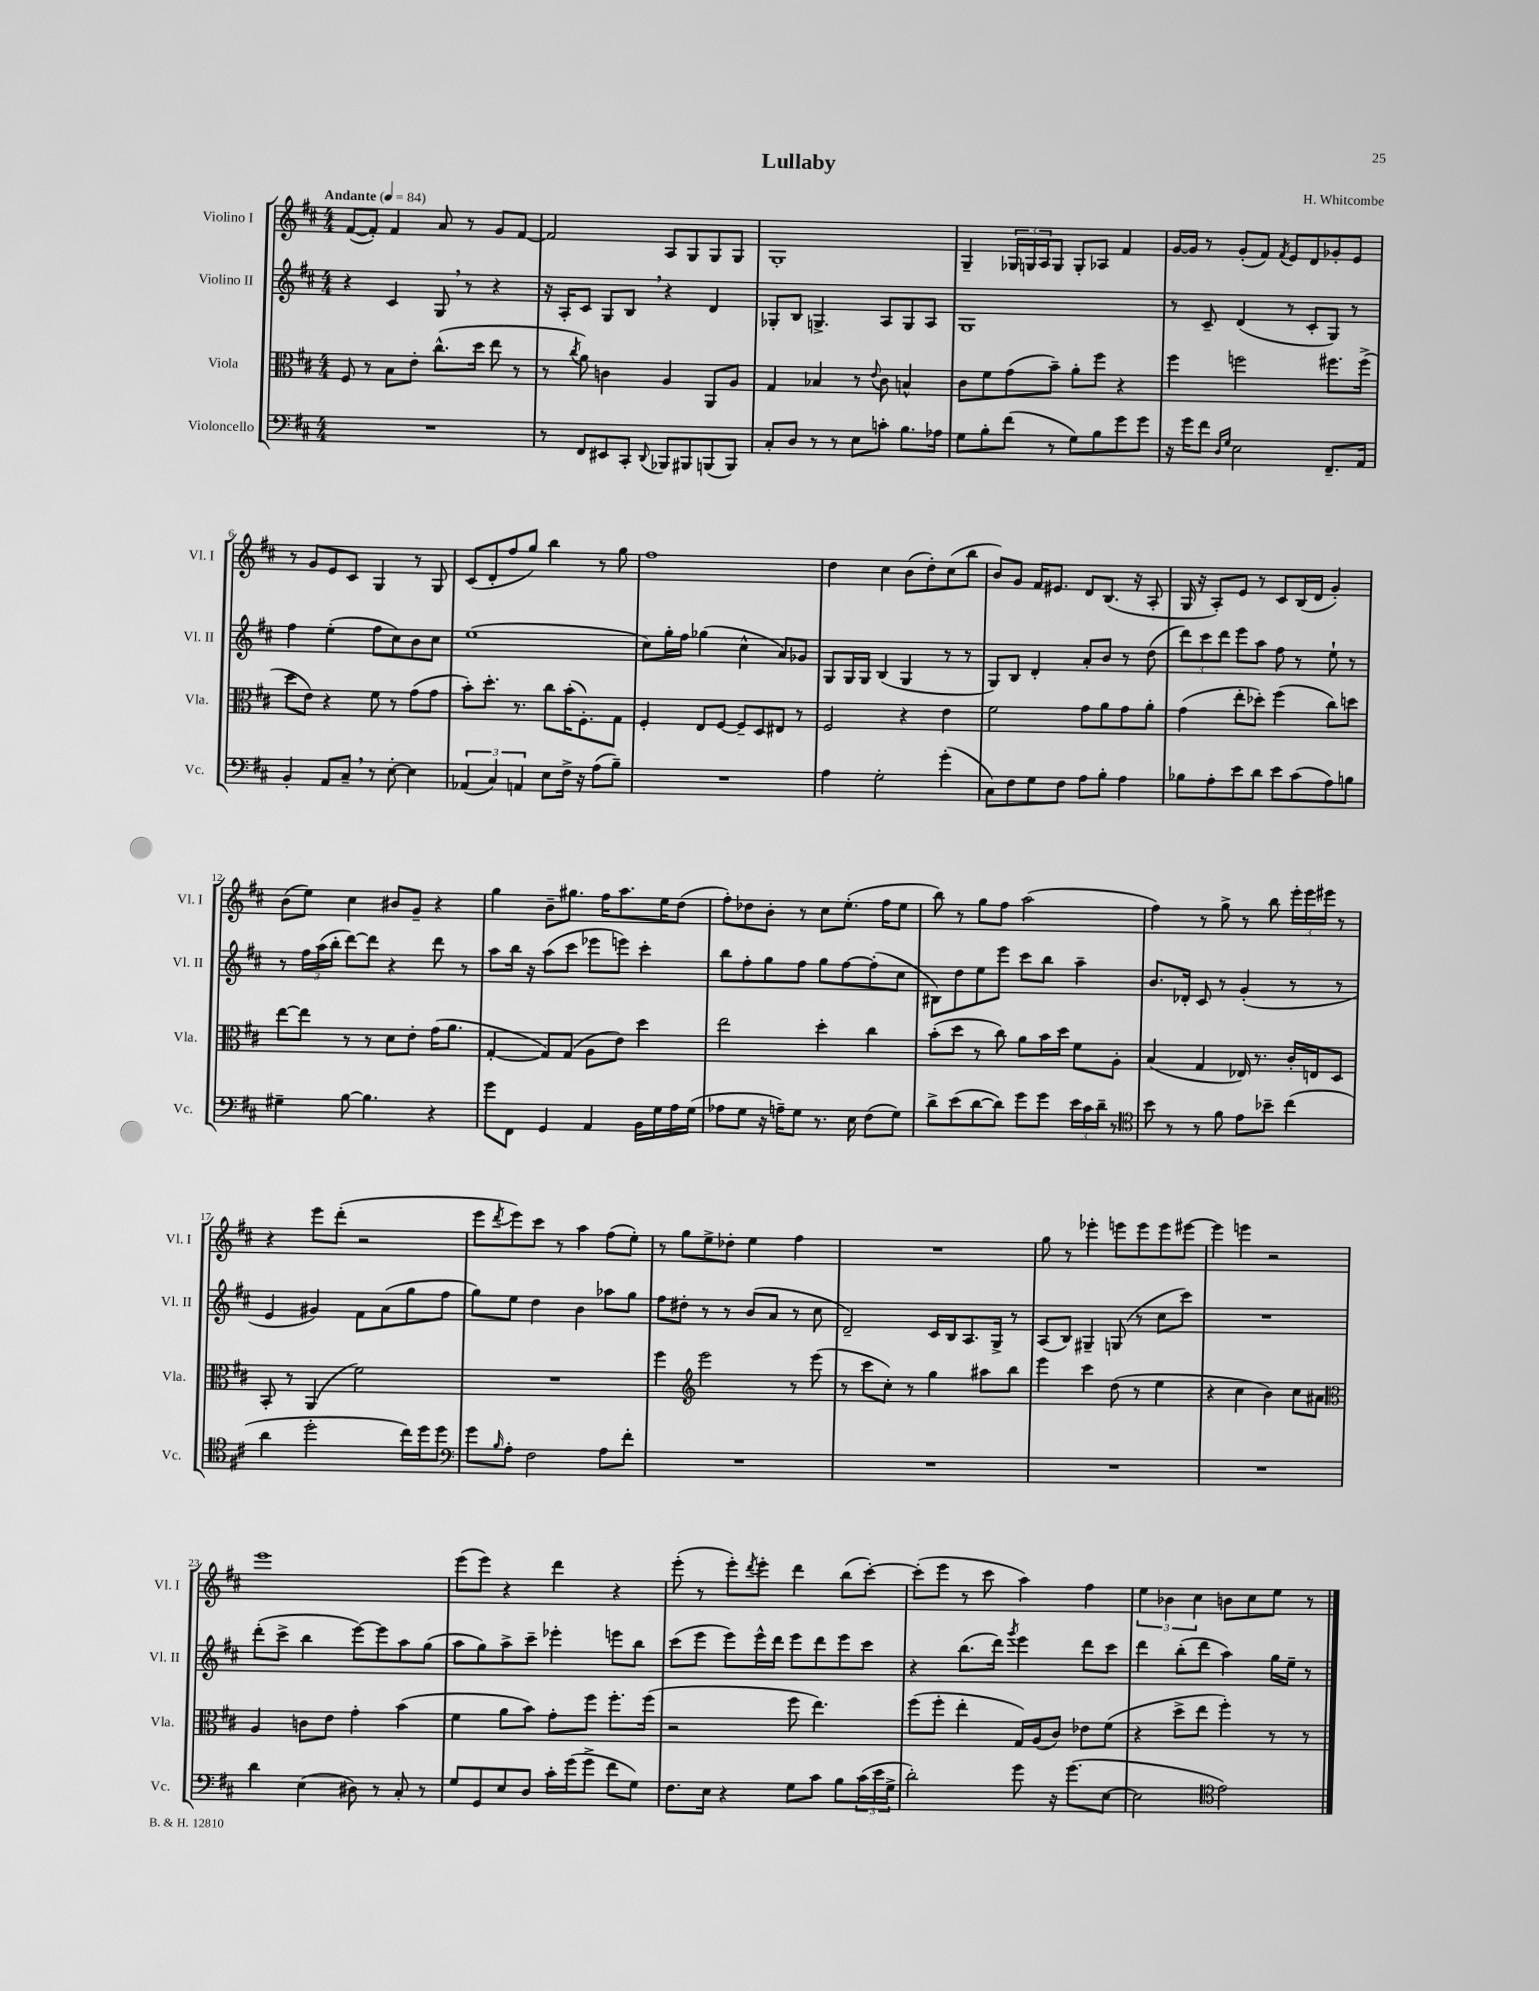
\header { title = "Lullaby" composer = "H. Whitcombe" }
<<
\new StaffGroup <<
\new Staff = "s0" \with { instrumentName = "Violino I" shortInstrumentName = "Vl. I" } {
    \clef treble \key d \major \numericTimeSignature \time 4/4 \tempo "Andante" 4 = 84
    fis'8~( fis'8-.) fis'4 a'8 r8 g'8 fis'8~ |
    fis'2 a8 g8 g8 g8 |
    g1-. |
    g4-- \tuplet 3/2 { ges16 g16 a16 } g8 g8-. aes8 fis'4 |
    g'16~ g'16 r8 g'8-.( fis'8) \acciaccatura { fis'8 } e'8 d'8 ges'8-. e'8 |
    r8 g'8 e'8 cis'8 g4 r8 g8 |
    cis'8( d'8-. fis''8 g''8) b''4 r8 g''8 |
    fis''1 |
    d''4 cis''4 b'8( d''8-.) cis''8( b''8 |
    b'8) g'8 fis'16 eis'8. d'8 b8.( r16 a8-. |
    g16 r16 a8-.) e'8 r8 cis'8 b16( d'16 g'4-.) |
    b'8( e''8) cis''4 bis'8 g'8-- r4 |
    g''4 b'8-- gis''8. fis''16 a''8. e''16 d''8( |
    fis''8-.) des''8 b'8-. r8 cis''8 e''8.-.( fis''16 e''8 |
    b''8) r8 g''8 fis''8 a''2( |
    fis''4) r8 g''8-> r8 b''8 \tuplet 3/2 { e'''16-. e'''16 eis'''16 } r8 |
    r4 e'''8 d'''8-.( r2 |
    e'''8 \acciaccatura { d'''8 } e'''8) cis'''8 r8 a''4 fis''8( e''8-.) |
    r8 g''8 e''8-> des''8-. e''4 fis''4 |
    R1 |
    g''8 r8 ees'''4-. e'''8 e'''8 e'''8 eis'''8~ |
    eis'''4 e'''4 r2 |
    e'''1 |
    e'''8( e'''8) r4 d'''4 r4 |
    e'''8-.( r8 e'''8-.) \acciaccatura { d'''8 } e'''8-. d'''4 b''8( cis'''8~-.) |
    cis'''8-.( e'''8 r8 cis'''8 a''4) fis''4 |
    \tuplet 3/2 { e''4 bes'4 cis''4 } b'8 cis''8 e''8 r8 \bar "|." |
}
\new Staff = "s1" \with { instrumentName = "Violino II" shortInstrumentName = "Vl. II" } {
    \clef treble \key d \major \numericTimeSignature \time 4/4
    r4 cis'4 g8 \breathe r8 r4 |
    r16 a16-. cis'8 g8 b8 \breathe r4 d'4 |
    ges8-. b8 g4.-> a8 g8 a8 |
    g1 |
    r8 cis'8-- d'4( r8 cis'8-. g8) r8 |
    fis''4 e''4-.( fis''8 cis''8) b'8 cis''8 |
    e''1( |
    cis''8) g''16-. fis''16 ges''4( cis''4-^ a'8) ges'8 |
    g8 g16 g16 b4( g4 r8 r8 |
    g8) b8 d'4-. a'8-. b'8 r8 d''8( |
    \tuplet 3/2 { d'''8) cis'''8 d'''8 } e'''8 a''8 fis''8 r8 e''8-! r8 |
    r8 \tuplet 3/2 { fis''16 a''16( b''16-. } d'''8~) d'''8 r4 d'''8 r8 |
    a''8 b''16 r16 a''8( cis'''8 ees'''8 e'''8) cis'''4-. |
    b''8 fis''8-. g''8 fis''8 g''8 fis''8~ fis''8-.( cis''8 |
    bis8) d''8 e''8 e'''8 cis'''8 b''8 a''4-- |
    b'8. des'16-. cis'8 r8 g'4-.( r8 r8 |
    e'4 gis'4) fis'8 a'8( g''8 fis''8 |
    g''8) e''8 d''4 b'4 aes''8 g''8 |
    fis''8 dis''8-. r8 r8 b'8( a'8 r8 cis''8 |
    d'2--) cis'16 b16 a8. g16-> r8 |
    a8( b8) gis4-- g8( r8 cis''8 cis'''8) |
    R1 |
    d'''8-.( cis'''8-> b''4 e'''8~) e'''8 a''8 g''8( |
    a''8 g''8) a''8-> cis'''8-- ees'''4-. e'''8 b''8 |
    cis'''8( e'''8 e'''8) e'''16-^ d'''16 e'''8 d'''8 e'''8 cis'''8 |
    r4 b''8.( d'''16) \acciaccatura { g'''8 } e'''4 d'''8 cis'''8 |
    d'''4 b''8-.( d'''8 a''4) g''16 e''16-- r8 \bar "|." |
}
\new Staff = "s2" \with { instrumentName = "Viola" shortInstrumentName = "Vla." } {
    \clef alto \key d \major \numericTimeSignature \time 4/4
    fis8 r8 b8 e'8-. cis''8.-^( d''16 e''8 r8 |
    r8 \acciaccatura { cis''8 } a'8) c'4 a4 a,8 a8 |
    g4 bes4 r8 \appoggiatura { e'8 } cis'8 b4-^ |
    cis'8 fis'8 g'8( b'8--) a'8-. fis''8 r4 |
    fis''4 f''2 fis''8. fis''16->( |
    d''8 e'8) r4 fis'8 r8 g'8( g'8 |
    b'8-.) d''8.-. r8. cis''8 b'16-.( fis8.-.) g8 |
    fis4-. e8 fis8~ fis8-- d8 eis8 r8 |
    fis2 r4 e'4 |
    fis'2 g'8 a'8 g'8 a'8-. |
    g'4( e''8-. des''8-.) fis''4( cis''8) d''8 |
    e''8~ e''8 r8 r8 d'8 e'8-. g'16( a'8. |
    g4~-. g8) g8( a8 e'8) d''4 |
    e''2 d''4-. cis''4 |
    b'8-.( d''8 r8 cis''8) a'8 b'16 d''16 fis'8 a8-. |
    b4( g4 ees16) r8. cis'16-. e16 d8 |
    b,8-. r8 a,4( fis'2) |
    R1 |
    fis''4 \clef treble e'''2 r8 e'''8( |
    r8 cis'''8 cis''8-.) r8 g''4 ais''8 b''8 |
    e'''4 cis'''4 d''8( r8 e''4 |
    r4 cis''4 b'4) cis''8 ais'8 |
    \clef alto a4 c'8 e'8 g'4-. b'4( |
    fis'4 a'8 b'8) g'8-. fis''8 fis''8.-. fis''16( |
    r2 fis''8 e''4.) |
    fis''8( fis''8-. e''4-. g16) a16( cis'8) ees'8 fis'8( |
    r4 d''8-> e''8 fis''4-.) r8 r8 \bar "|." |
}
\new Staff = "s3" \with { instrumentName = "Violoncello" shortInstrumentName = "Vc." } {
    \clef bass \key d \major \numericTimeSignature \time 4/4
    R1 |
    r8 fis,8 eis,8 cis,8-. \appoggiatura { d,8 } bes,,8 bis,,8 b,,8( b,,8) |
    cis8-. d8 r8 r8 e8 c'8-. b8. aes16 |
    g8 b8-. fis'8( r8 g8) b8 g'8 g'8 |
    r16 g'16 fis'8 \grace { d16 g16 } e2 fis,8.-- a,16 |
    b,4-. a,8 cis8-- \breathe r8 e8~-. e4 |
    \tuplet 3/2 { aes,4( cis4) a,4 } e8 fis16-> r16 a8( b8--) |
    R1 |
    a4 g2-. g'4-.( |
    cis8) fis8 g8 fis8 a8 b8-. a4 |
    bes8 a8-. e'8 d'8 e'8 cis'8( a8) b8 |
    gis4-- b8~ b4. r4 |
    g'8 fis,8 g,4 a,4 b,16 g16 a16 g16( |
    aes8 g8 r16 a16--) g8 r8. e16 fis8( g8) |
    d'8-> e'8( d'8~ d'8) g'8 g'8 \tuplet 3/2 { e'16 cis'16 d'16-- } r8 |
    \clef tenor b'8 r8 r8 fis'8 e'8 bes'8-- cis''4( |
    a'4 d''2-. cis''16) d''16 d''8 |
    \clef bass g'8 \grace { b16 } a8-. fis2 a8 fis'8-. |
    R1 |
    R1 |
    R1 |
    R1 |
    d'4 e4( dis8) r8 cis8-. r8 |
    g8 g,8 e8 d8 cis'16-. g'16( g'8-> fis'8 g8) |
    fis8. e16 r4 g8 cis'8 b8 \tuplet 3/2 { cis'16( e'16 g16-> } |
    d'2-.) g'8 r16 g'8.( e8~ |
    e2 \clef tenor e'2) \bar "|." |
}
>>
>>
